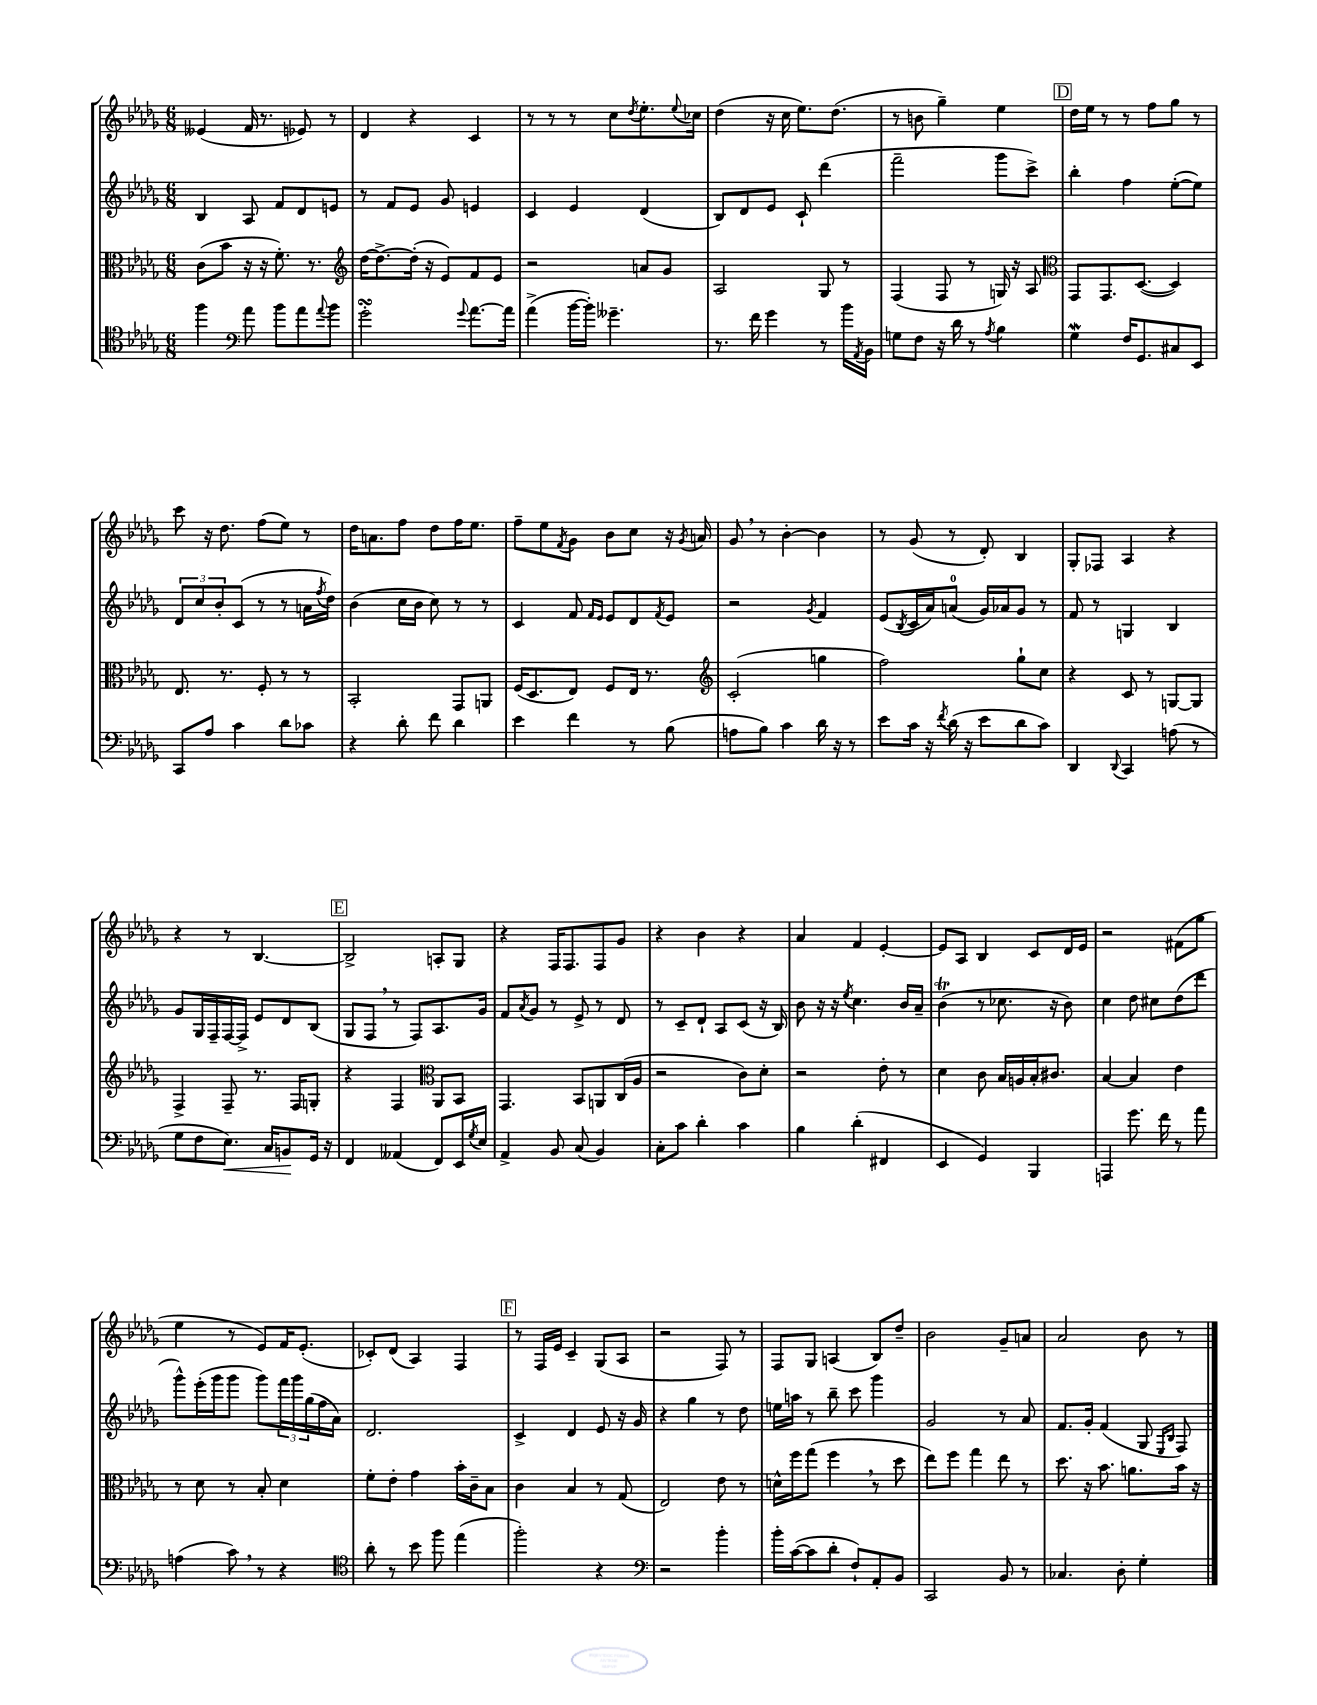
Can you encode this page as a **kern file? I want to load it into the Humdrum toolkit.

**kern	**kern	**kern	**kern
*staff4	*staff3	*staff2	*staff1
*clefC4	*clefC3	*clefG2	*clefG2
*k[b-e-a-d-g-]	*k[b-e-a-d-g-]	*k[b-e-a-d-g-]	*k[b-e-a-d-g-]
*M6/8	*M6/8	*M6/8	*M6/8
4ff	(8c	4B-	(4e--
.	8b-	.	.
*clefF4	*	*	*
8a-	16r	8A-	16f
.	16r	.	8.r
8b-	8.f')	8f	.
8a-	.	8d-	8e-)
.	8.r	.	.
8qqa-	.	.	.
8b-	.	8e	8r
=	=	=	=
*	*clefG2	*	*
2g-'	[16dd-	8r	4d-
.	8.dd-^_	.	.
.	.	8f	.
.	(16dd-']	8e-	4r
.	16r	.	.
.	8e-)	8g-	.
8qqg-	.	.	.
[8.a-	8f	4e	4c
.	8e-	.	.
16a-]	.	.	.
=	=	=	=
(4a-^	2r	4c	8r
.	.	.	8r
[16b-	.	4e-	8r
16b-'])	.	.	.
4.g--~	.	.	8cc
.	.	.	8qdd-
.	8a	(4d-	8.ee-'
.	8g-	.	.
.	.	.	8qqee-
.	.	.	16cc-
=	=	=	=
8.r	2A-	8B-)	(4dd-
.	.	8d-	.
16f	.	.	.
4g-	.	8e-	16r
.	.	.	16cc
.	.	8c`	8.ee-)
8r	8G-	(4ddd-	.
.	.	.	(8.dd-
16b-	8r	.	.
8qAA-	.	.	.
16BB-	.	.	.
=	=	=	=
8G	(4F	2fff~	8r
8F	.	.	8b
16r	8F	.	4gg-~)
16d-	.	.	.
8r	8r	.	.
8qA-	.	.	.
4B-	16G)	8ggg-	4ee-
.	16r	.	.
.	8A-	8ccc^)	.
=	=	=	=
*	*clefC3	*	*
4G-	8GG-	4bb-'	16dd-
.	.	.	16ee-
.	8.GG-	.	8r
16F	.	4ff	8r
8.GG-	([8.D-	.	.
.	.	.	8ff
8C#	4D-])	([8ee-'	8gg-
8EE-	.	8ee-])	8r
=	=	=	=
8CC	8.E-	12d-	8ccc
.	.	12cc	.
8A-	.	.	16r
.	.	12b-'	.
.	8.r	.	8.dd-
4c	.	(8c	.
.	8F'	8r	(8ff
8d-	8r	8r	8ee-)
8c-	8r	16a	8r
.	.	8qff	.
.	.	16dd-)	.
=	=	=	=
4r	2BB-'	(4b-	16dd-
.	.	.	8.a
8d-'	.	16cc	8ff
.	.	16b-	.
8f	.	8cc)	8dd-
4d-	8GG-	8r	16ff
.	.	.	8.ee-
.	8AA	8r	.
=	=	=	=
4e-	(16F	4c	8ff~
.	8.D-	.	.
.	.	.	8ee-
.	.	.	8qf
4f	8E-)	8f	8g-
.	.	16qqf	.
.	.	16qqe-	.
.	8F	8e-	8b-
8r	16E-	8d-	8cc
.	8.r	.	.
.	.	8qf	.
(8B-	.	8e-	16r
.	.	.	8qg-
.	.	.	16a
=	=	=	=
*	*clefG2	*	*
8A	(2c'	2r	8g-
8B-)	.	.	8r
4c	.	.	[4b-'
.	.	8qg-	.
16d-	4gg	4f	4b-]
16r	.	.	.
8r	.	.	.
=	=	=	=
8e-	2ff)	(8e-	8r
.	.	8qB-	.
16c	.	16c	(8g-
16r	.	16a-)	.
8qf	.	.	.
(16d-	.	(8a	8r
16r	.	.	.
8e-	.	16g-)	8d-')
.	.	16a-	.
8d-	8gg-`	8g-	4B-
8c)	8cc	8r	.
=	=	=	=
4DD-	4r	8f	8G-'
.	.	8r	8F-
8qqDD-	.	.	.
4CC	8c	4G	4A-
.	8r	.	.
(8A	[8G	4B-	4r
8r	8G]	.	.
=	=	=	=
8G-	4F^	8g-	4r
8F	.	16G-	.
.	.	16F~	.
8.E-)	8F~	[16F	8r
.	.	16F^]	.
.	8.r	8e-	[4.B-
16C	.	.	.
8BB	.	8d-	.
.	16F	.	.
16GG-	8G'	(8B-	.
16r	.	.	.
=	=	=	=
4FF	4r	8G-	2B-^]
.	.	8F	.
(4AA--	4F	8r	.
.	.	8F)	.
*	*clefC3	*	*
8FF)	8AA-	8.A-	8A'
16EE-	8BB-	.	8G-
8qG-	.	.	.
16E-	.	16g-	.
=	=	=	=
4AA-^	4.GG-	8f	4r
.	.	8qa-	.
.	.	8g-	.
8BB-	.	8r	16F
.	.	.	8.F
(8C	8BB-	8e-^	.
4BB-)	8AA	8r	8F
.	(16C	8d-	8g-
.	16A-	.	.
=	=	=	=
8C'	2r	8r	4r
8c	.	8c~	.
4d-'	.	8d-`	4b-
.	.	8A-	.
4c	8c)	(8c	4r
.	8d-'	16r	.
.	.	16B-)	.
=	=	=	=
4B-	2r	8b-	4a-
.	.	16r	.
.	.	16r	.
.	.	8qee-	.
(4d-'	.	4.cc	4f
4FF#	8e-'	.	[4e-'
.	8r	16b-	.
.	.	16a-~	.
=	=	=	=
4EE-	4d-	(4b-	8e-]
.	.	.	8A-
4GG-)	8c	8r	4B-
.	16B-	8.cc-	.
.	16A	.	.
4BBB-	16B-'	.	8c
.	8.c#	16r	.
.	.	8b-)	16d-
.	.	.	16e-
=	=	=	=
4AAA	[4B-	4cc	2r
8.g-	4B-]	8dd-	.
.	.	8cc#	.
16f	.	.	.
8r	4e-	(8dd-	(8f#
8a-	.	8ddd-	8gg-
=	=	=	=
(4A	8r	8ggg-^^)	4ee-
.	8d-	(16eee-'	.
.	.	16ggg-	.
8c)	8r	8ggg-	8r
8r	8B-'	8ggg-)	8e-)
4r	4d-	24fff	16f
.	.	24ggg-	.
.	.	.	(8.e-'
.	.	(24gg-	.
.	.	16ff	.
.	.	16a-)	.
=	=	=	=
*clefC4	*	*	*
8a-'	8f'	2.d-	8c-')
8r	8e-'	.	(8d-
8b-	4g-	.	4A-)
8ff	.	.	.
(4ee-	16b-'	.	4F
.	16c~	.	.
.	8B-	.	.
=	=	=	=
2ff')	4c	4c^	8r
.	.	.	16F
.	.	.	16e-
.	4B-	4d-	4c~
4r	8r	8e-	(8G-
.	(8G-	16r	8A-
.	.	16g-	.
=	=	=	=
*clefF4	*	*	*
2r	2E-)	4r	2r
.	.	4gg-	.
4b-'	8e-	8r	8F)
.	8r	8dd-	8r
=	=	=	=
16b-'	16d^^	16ee	8F
([16c	16ff	16aa	.
8c]	(8gg-	8r	8G-
8d-'	4ff	8bb-~	(4A
8F`)	.	8ccc	.
8AA-'	8r	4ggg-	8B-)
8BB-	8dd-	.	8dd-~
=	=	=	=
2CC	8ee-)	2g-	2b-
.	8ff	.	.
.	4gg-	.	.
8BB-	8ee-	8r	8g-~
8r	8r	8a-	8a
=	=	=	=
4.C-	8.dd-	8.f	2a-
.	16r	16g-'	.
.	8.b-	(4f	.
8D-'	.	.	.
.	8.a	.	.
4G-'	.	8G-	8b-
.	.	16qqE-	.
.	.	16qqB-	.
.	16b-	8F)	8r
.	16r	.	.
==	==	==	==
*-	*-	*-	*-
